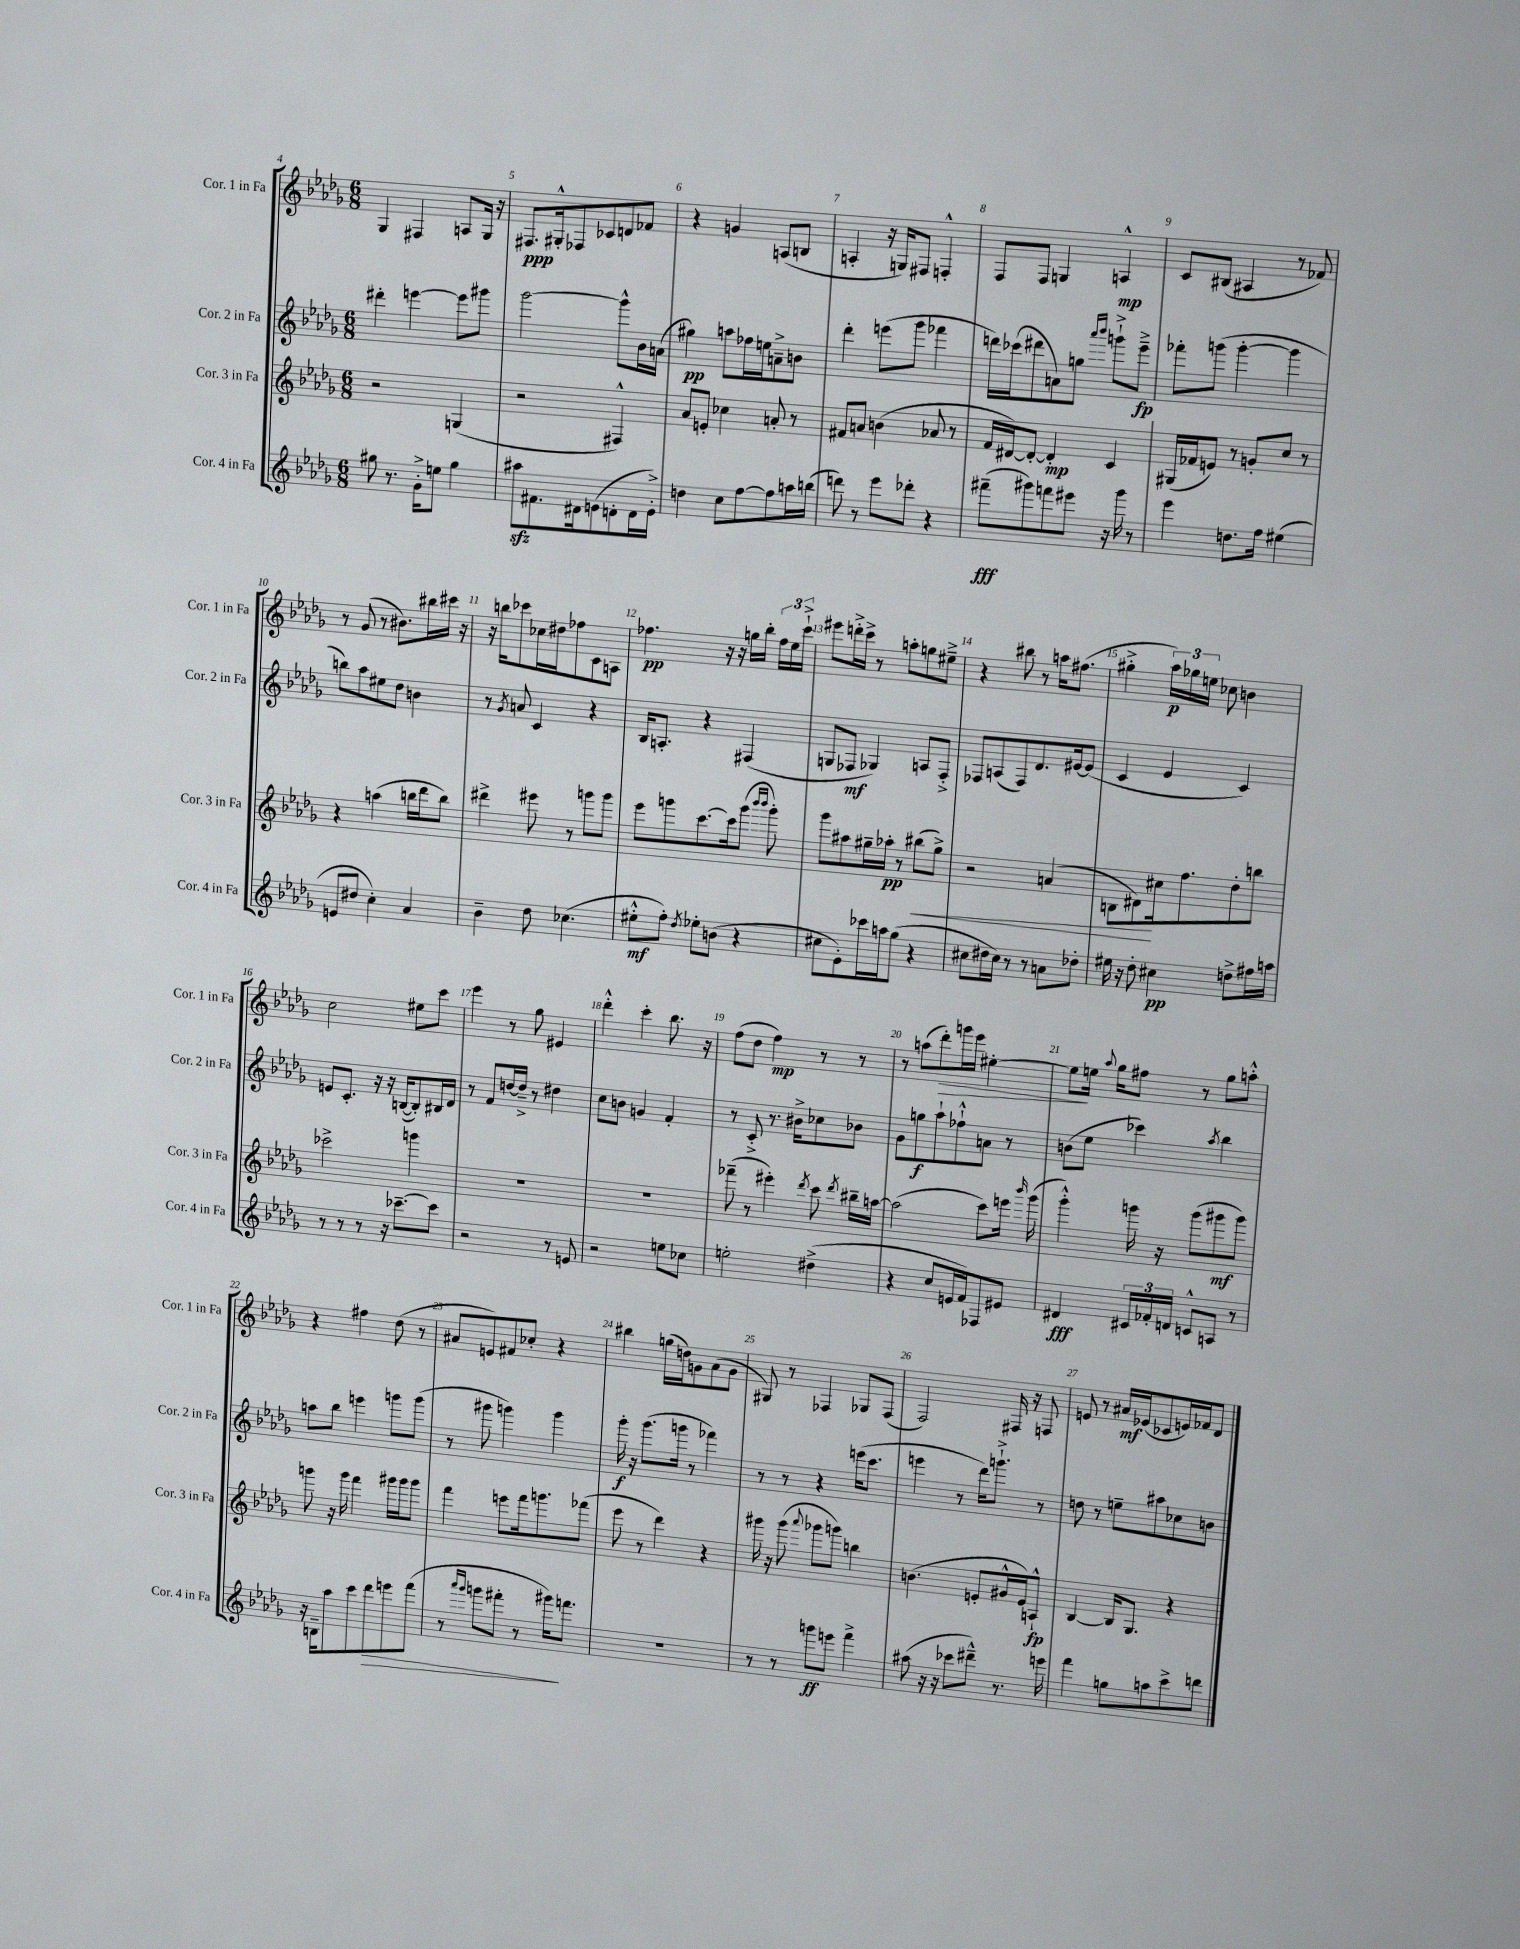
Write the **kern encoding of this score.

**kern	**kern	**kern	**kern
*staff4	*staff3	*staff2	*staff1
*clefG2	*clefG2	*clefG2	*clefG2
*k[b-e-a-d-g-]	*k[b-e-a-d-g-]	*k[b-e-a-d-g-]	*k[b-e-a-d-g-]
*M6/8	*M6/8	*M6/8	*M6/8
8gg#	2r	4ddd#'	4G-
8.r	.	.	.
.	.	[4eee	4F#
16g-'^	.	.	.
8ee	.	.	.
4gg#	(4G	8eee]	8A
.	.	8ggg#	16G-
.	.	.	16r
=	=	=	=
8aa#	2r	[2ggg-	8.F#
8.f#	.	.	.
.	.	.	16G#'^^
.	.	.	8F-
16d#	.	.	.
(8e	.	.	8c-
8d'	4F#^^)	8ggg-^^]	8d
16d	.	16b-	8f-
16e'^)	.	(16a	.
=	=	=	=
4dd	8a-	4gg#)	4r
.	8e'	.	.
8cc	4cc-	8aa	4g
[8ff	.	16ff-	.
.	.	16ee	.
8ff]	8a'	8a~^	(8A
16aa	8r	8b	8B
(16bb	.	.	.
=	=	=	=
8ddd)	8f#	4ddd-'	4A'
8r	8a	.	.
8eee-	(4b	(8eee	16r
.	.	.	16G)
8ddd-'	.	8ggg-	8F#
4r	8a-	4fff-	4F'^^
.	8r	.	.
=	=	=	=
(8fff#~	16f	16ddd)	8F
.	[16d#)	(16ccc-	.
8ggg#)	8d#'_	8ddd#	8F
8fff	4d#']	8a)	4G
8eee#	.	8gg	.
.	.	16qqaaa-	.
.	.	16qqbbb-	.
16r	4c	8ggg`^	4A^^
16ggg#	.	.	.
8r	.	8eee-~^	.
=	=	=	=
4eee-	(16G#	8fff-'	8c
.	16f-	.	.
.	8e)	(8ggg	(8B#
8.dd	8r	[4ggg'	4A#
.	8g'	.	.
16ff	.	.	.
(4ee#	8cc	4ggg]	8r
.	8r	.	8f-)
=	=	=	=
8e	4r	8bb)	8r
8dd#	.	8aa-	(8g-
4cc')	(4aa	8ee#	8r
.	.	8dd-	8.b#)
4a-	16bb	4b	.
.	16ddd-	.	16bb#
.	8bb)	.	16ccc#
.	.	.	16r
=	=	=	=
4b-~	4ddd#^	8r	16r
.	.	.	16bb
.	.	8qg-	.
.	.	8a	8ccc-
8dd-	8eee#	4c	16cc-
.	.	.	16dd#
(4.cc-	8r	.	8ff-
.	8ggg	4r	8c
.	8ggg	.	8A
=	=	=	=
8ee#'^^	8eee-	16B-	4.ff-
.	.	8.A'	.
8ff')	8ggg	.	.
8qdd-	.	.	.
8ee-'	[8.ccc	4r	.
(8b	.	.	16r
.	16ccc]	.	16r
4r	(8ggg	(4F#	16gg
.	.	.	16bb-'
.	16qqbbb-	.	.
.	16qqbbb-	.	.
.	8ggg')	.	24ff-
.	.	.	24ee-
.	.	.	24ccc`^
=	=	=	=
8cc#	8ggg-	8G	8eee#
8e-')	8aa#	8F-	16ddd'^
.	.	.	16ccc^
16ccc-	16gg#~	4G-)	8r
16aa	16aa-'	.	.
(8gg-	8r	.	8aa'
4r	(8bb#	8A	8gg
.	8gg#^)	8F-'^	8ee#~^
=	=	=	=
8cc#	2r	8F-	4r
16dd#	.	(8A	.
16cc#)	.	.	.
8r	.	8F-)	8bb#
8r	.	8.d-	8r
8a	(4a	.	16aa
.	.	[16e#	(8.ff#
8dd-'	.	(8e#]	.
=	=	=	=
16ee#	8B	4c	4gg#'^
16r	.	.	.
8dd-'	8d#)	.	.
4cc#	16cc#	4e-	24aa-)
.	.	.	24gg-
.	8.ff	.	.
.	.	.	24ee
.	.	.	8cc-
8dd^	8dd-'	4c)	4b
16ff#	8bb	.	.
16aa	.	.	.
=	=	=	=
8r	2ccc-^	8e	2cc
8r	.	8.c'	.
8r	.	.	.
.	.	16r	.
16r	.	16r	.
[8.ccc-~	.	([16B	.
.	4ggg	8B'])	8ee#
8ccc-]	.	16B#	8ccc
.	.	16d-	.
=	=	=	=
2r	2.r	8r	4eee-
.	.	8f	.
.	.	[16dd	8r
.	.	16dd~^]	.
.	.	8r	8gg-
8r	.	4dd#	4e#
8e	.	.	.
=	=	=	=
2r	2.r	8cc	4ddd-'^^
.	.	8b	.
.	.	4g	4ccc'
8ee	.	4f'	8.bb-
8cc-	.	.	.
.	.	.	16r
=	=	=	=
2ee'	(8fff-~	8r	(8ff
.	8r	8c'^	8dd-
.	4eee#')	8.r	4ff)
.	.	16b#^	.
.	8qddd-	.	.
(4dd#^	8ccc	8cc-	8r
.	8qddd-	.	.
.	16bb#~	8b-	8r
.	[16aa	.	.
=	=	=	=
4r	(2aa]	8g-	8r
.	.	8gg	(8aa
8cc	.	8aa-`	8ddd-')
16e	.	8ff-`^^	16ggg
16f)	.	.	16eee-
8F-	8ccc)	8a	[4ee#'
8e#	16eee	8r	.
.	16qqbbb-	.	.
.	(16ggg-	.	.
=	=	=	=
4d#	4ggg-'^^)	(8b	8ee#]
.	.	8ee-	16ee
.	.	.	8qqaa-
.	.	.	16gg-
24c#	16ggg	4ccc-)	8ff#
24f-'	.	.	.
.	16r	.	.
24d	.	.	.
8c^^	(8ggg	.	8r
.	.	8qaa-	.
8A	8ggg#	4bb-	8gg-
8r	8ggg#)	.	8aa'^^
=	=	=	=
16r	8ggg	8aa	4r
16B~	.	.	.
8aa-	16r	8bb-	.
.	16ggg	.	.
8ccc	4fff	4eee	4ff#
8ddd-	.	.	.
8eee	16ggg#	8ggg	(8dd-
.	16ggg#	.	.
(8fff	8ggg#	(8ggg	8r
=	=	=	=
8r	4fff	8r	8a#
16qqaaa-	.	.	.
16qqggg-	.	.	.
8ggg	.	8ggg#	8e)
8fff#'	8eee	4ggg)	8f#
8r	16fff	.	8cc-'
.	8.ggg	.	.
16ggg#)	.	4ggg	4r
8.fff	.	.	.
.	(8fff-	.	.
=	=	=	=
2.r	8eee-	16ggg-'	4bb#
.	.	16r	.
.	8r	(8.ggg-	.
.	4ddd-)	.	(16gg
.	.	16ggg	16dd)
.	.	8r	8g
.	4r	4fff-)	(8a-
.	.	.	8g
=	=	=	=
8r	16ggg#	8r	8G#)
.	16r	.	.
8r	(8ggg#	8r	8r
.	8qqaaa-	.	.
8ggg	8ggg-	4r	4F-
8eee	8ggg)	.	.
4fff^	4bb	(16eee	8G-
.	.	8.ccc	.
.	.	.	(8F-
=	=	=	=
(8aa#	(4.b	4eee	2F)
16r	.	.	.
16r	.	.	.
8ccc-	.	8r	.
8ddd#~^^)	8e'	16ddd-)	.
.	.	8.ggg`^	.
8.r	16g#^^	.	16F#
.	16e)	.	16r
.	8A`^^	8r	8F
16eee	.	.	.
=	=	=	=
4fff	[4B-	8dd	8e
.	.	8r	8r
8gg	16B-]	8ee~	16a#
.	8.G-	.	(16e-
8aa	.	8aa#	8c-
8ccc^	4r	8cc-	16e)
.	.	.	16f-
8ddd	.	8b	8d-
==	==	==	==
*-	*-	*-	*-
